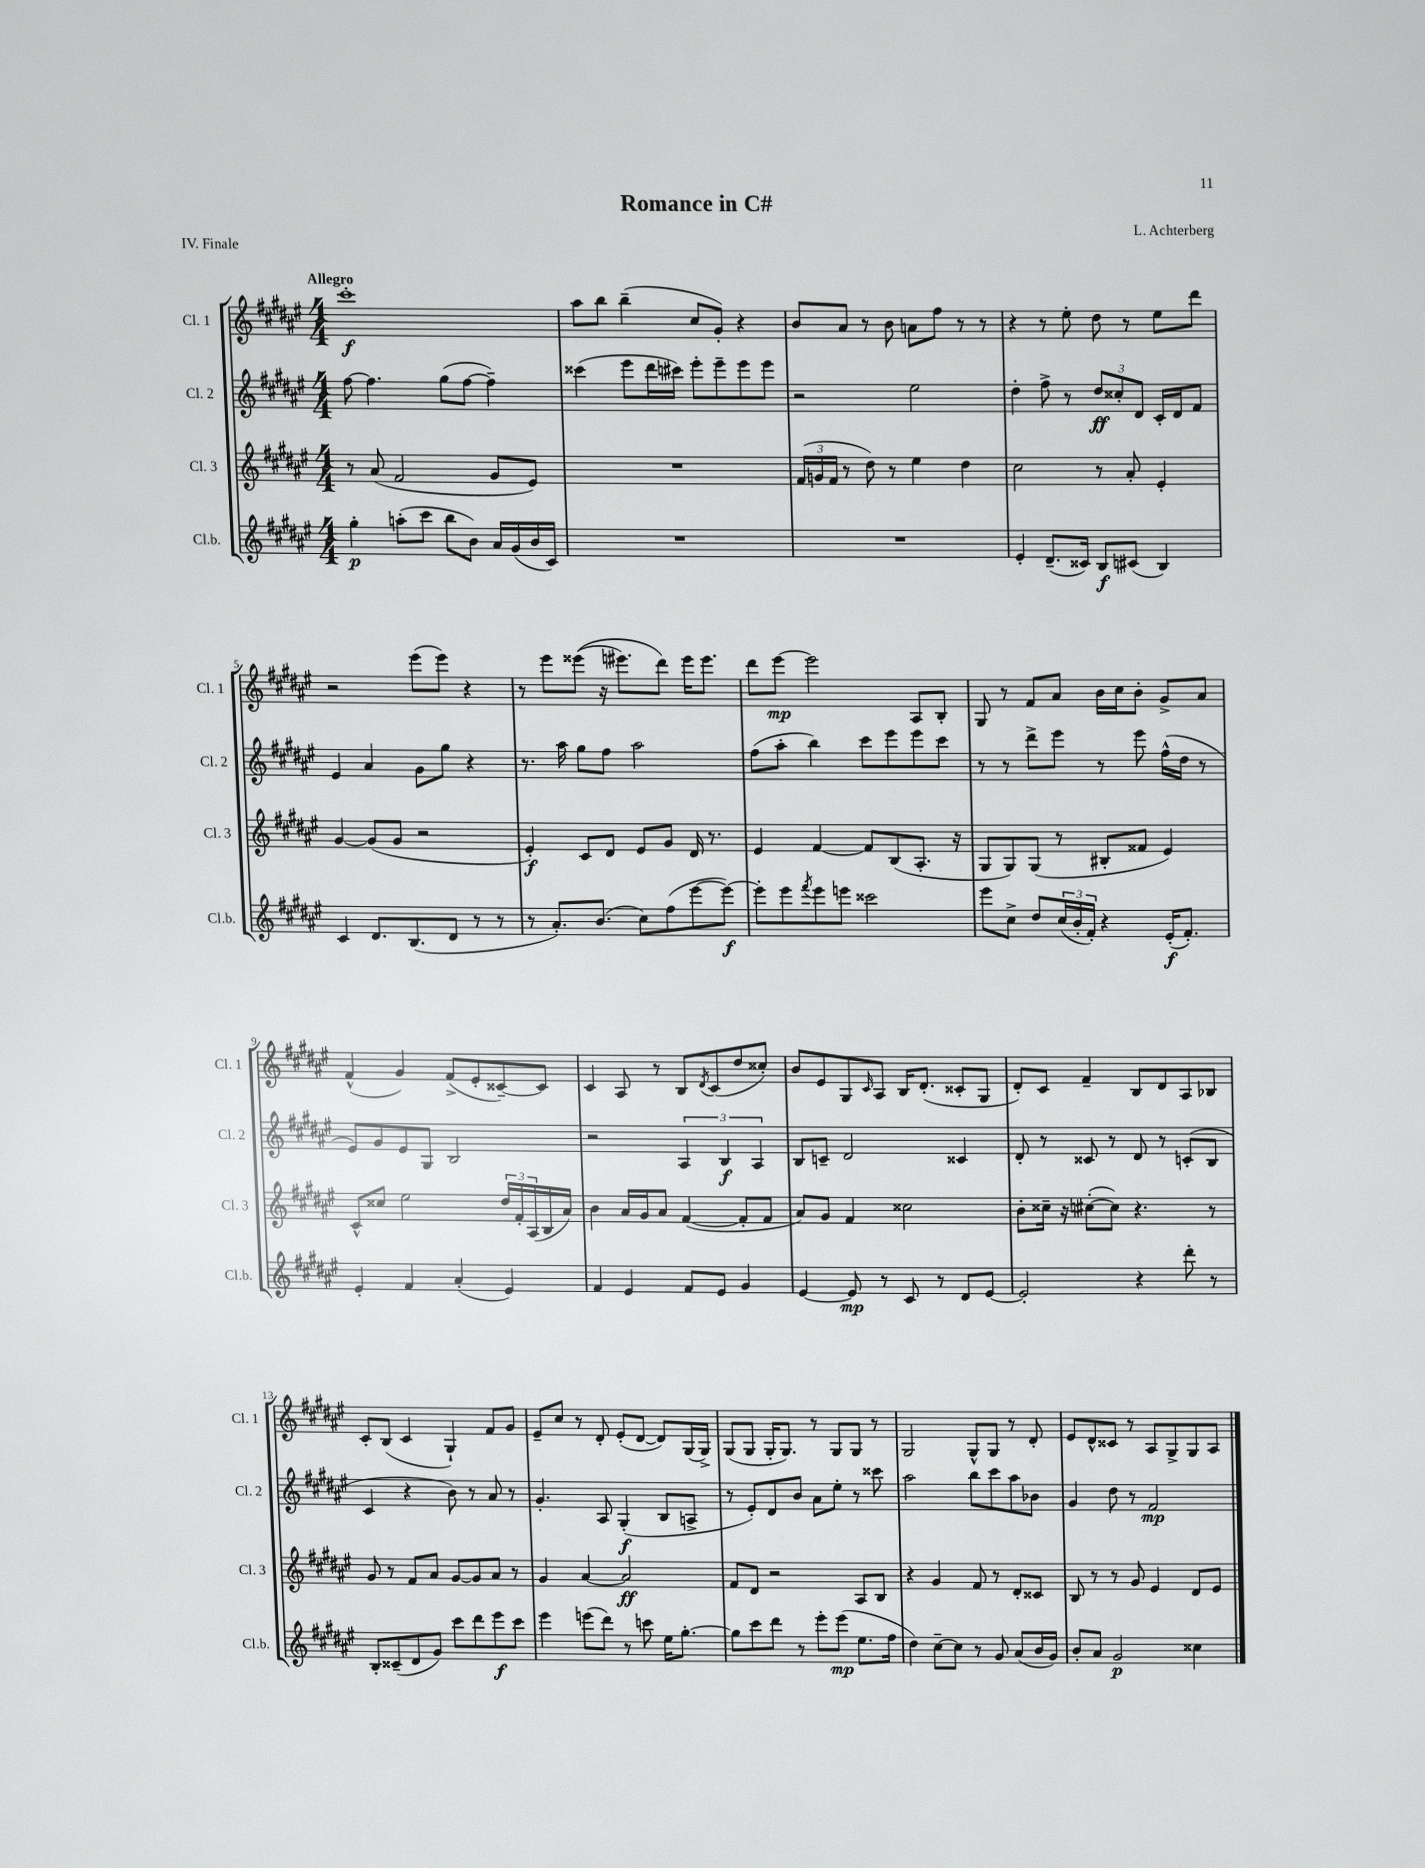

**kern	**kern	**kern	**kern
*staff4	*staff3	*staff2	*staff1
*clefG2	*clefG2	*clefG2	*clefG2
*k[f#c#g#d#a#e#]	*k[f#c#g#d#a#e#]	*k[f#c#g#d#a#e#]	*k[f#c#g#d#a#e#]
*M4/4	*M4/4	*M4/4	*M4/4
4gg#'	8r	[8ff#	1ccc#'
.	(8a#	4.ff#]	.
(8aa'	2f#	.	.
8ccc#	.	.	.
8bb	.	(8gg#	.
8b)	.	[8ff#	.
16a#	8g#	4ff#~])	.
(16g#	.	.	.
16b	8e#)	.	.
16c#)	.	.	.
=	=	=	=
1r	1r	(4ccc##	8aa#
.	.	.	8bb
.	.	8eee#	(4bb~
.	.	16ddd#	.
.	.	16ccc#)	.
.	.	8eee#'	8cc#
.	.	8eee#~	8g#')
.	.	8eee#	4r
.	.	8eee#	.
=	=	=	=
1r	(24f#	2r	8b
.	24g	.	.
.	24f#	.	.
.	8r	.	8a#
.	8dd#)	.	8r
.	8r	.	8b
.	4ee#	2ee#	8a
.	.	.	8ff#
.	4dd#	.	8r
.	.	.	8r
=	=	=	=
4e#'	2cc#	4dd#'	4r
(8.d#~	.	8ff#^	8r
.	.	8r	8ee#'
16c##)	.	.	.
8B	8r	12dd#	8dd#
.	.	12cc##'	.
(8c#	8a#'	.	8r
.	.	12d#	.
4B)	4e#'	16c#'	8ee#
.	.	16d#	.
.	.	8f#	8ddd#
=	=	=	=
4c#	[4g#	4e#	2r
8.d#	(8g#]	4a#	.
.	8g#	.	.
(8.B	.	.	.
.	2r	8g#	(8eee#
8d#	.	8gg#	8eee#)
8r	.	4r	4r
8r	.	.	.
=	=	=	=
8r	4e#')	8.r	8r
8.a#')	.	.	8eee#
.	.	16aa#	.
.	8c#	8gg#	&((8eee##
(8.b	.	.	.
.	8d#	8ff#	16r
.	.	.	8.eee#)
8cc#)	8e#	2aa#	.
(8ff#	8g#	.	8ddd#&)
[8eee#	16d#	.	16eee#
.	8.r	.	8.eee#
8eee#_)	.	.	.
=	=	=	=
8eee#']	4e#	(8ff#	8ddd#
8eee#	.	8aa#'	[8eee#
8qfff#	.	.	.
8eee#	[4f#	4bb)	2eee#]
8eee	.	.	.
2ccc##	8f#]	8ccc#	.
.	(8B	8eee#	.
.	8.A#'	8eee#	8A#
.	.	8ccc#	8B'
.	16r	.	.
=	=	=	=
8eee#	8G#	8r	8G#
8cc#^	8G#)	8r	8r
8dd#	(8G#	8ddd#^	8f#
(24cc#	8r	8eee#	8a#
24b'	.	.	.
24f#')	.	.	.
4r	8B#'	8r	16b
.	.	.	16cc#
.	8f##	8eee#	8b'
(16e#'	4e#)	(16ff#^^	8g#^
8.f#')	.	16dd#	.
.	.	8r	8a#
=	=	=	=
4e#'	8c#^^	8e#)	(4f#^^
.	8cc##	8g#	.
4f#	2ee#	8e#	4g#)
.	.	8G#	.
(4a#'	.	2B	(8f#^
.	.	.	8e#'
4e#)	24dd#	.	[8c##~)
.	24f#'	.	.
.	(24A#	.	.
.	16B	.	8c##]
.	16a#)	.	.
=	=	=	=
4f#	4b	2r	4c#
4e#	16a#	.	8A#
.	16g#	.	.
.	8a#	.	8r
8f#	([4f#	6A#	8B
.	.	.	8qd#
8e#	.	.	(8c#
.	.	6B	.
4g#	8f#']	.	8dd#
.	.	6A#	.
.	8f#	.	8cc##')
=	=	=	=
[4e#	8a#)	8B	8b
.	8g#	8c~	8e#
8e#]	4f#	2d#	8G#
.	.	.	16qqc#
8r	.	.	8A#
8c#	2cc##	.	16B
.	.	.	(8.d#'
8r	.	.	.
8d#	.	4c##	8c##'
[8e#	.	.	8G#
=	=	=	=
2e#']	8b'	8d#'	8d#')
.	16cc##~	8r	8c#
.	16r	.	.
.	([8cc#'	8c##	4f#~
.	8cc#])	8r	.
4r	4.r	8d#	8B
.	.	8r	8d#
8ddd#'	.	(8c'	8A#
8r	8r	8B	8B-
=	=	=	=
8B'	8g#	4c#	8c#'
(8c##~	8r	.	(8B
8d#	8f#	4r	4c#
8g#)	8a#	.	.
8ccc#	[8g#	8b)	4G#`)
8ddd#	8g#]	8r	.
8eee#	8a#	8a#	8f#
8ccc#	8r	8r	8g#
=	=	=	=
4eee#	4g#	4.g#'	8e#~
.	.	.	8cc#
(8eee	[4a#	.	8r
8ddd#)	.	8A#	8d#'
8r	2a#]	(4G#'	(8e#'
8ccc	.	.	[8d#
16ee#	.	8B	8d#])
[8.gg#'	.	.	.
.	.	8A^	(16G#
.	.	.	16G#^)
=	=	=	=
8gg#]	8f#	8r	(8G#
8ccc#	8d#	8e#')	8G#
8ddd#	2r	8d#	16G#'
.	.	.	8.G#)
8r	.	8b	.
8eee#'	.	8a#	8r
(8eee#	.	8ee#'	8G#
8.ee#	8A#	8r	8G#
.	8B	8ccc##	8r
16ff#	.	.	.
=	=	=	=
4dd#)	4r	2aa#	2G#
[8cc#~	4g#	.	.
8cc#]	.	.	.
8r	8f#	8bb	8G#^^
8g#	8r	8ccc#	8G#
(8a#	8d#'	8aa#	8r
16b	8c##	8b-	8d#'
16g#)	.	.	.
=	=	=	=
8b'	8B	4g#	8e#
8a#	8r	.	8d#^^
2g#	8r	8dd#	8c##
.	8g#	8r	8r
.	4e#	2f#	8A#
.	.	.	8G#^
4cc##	8d#	.	8G#
.	8e#	.	8A#
==	==	==	==
*-	*-	*-	*-
